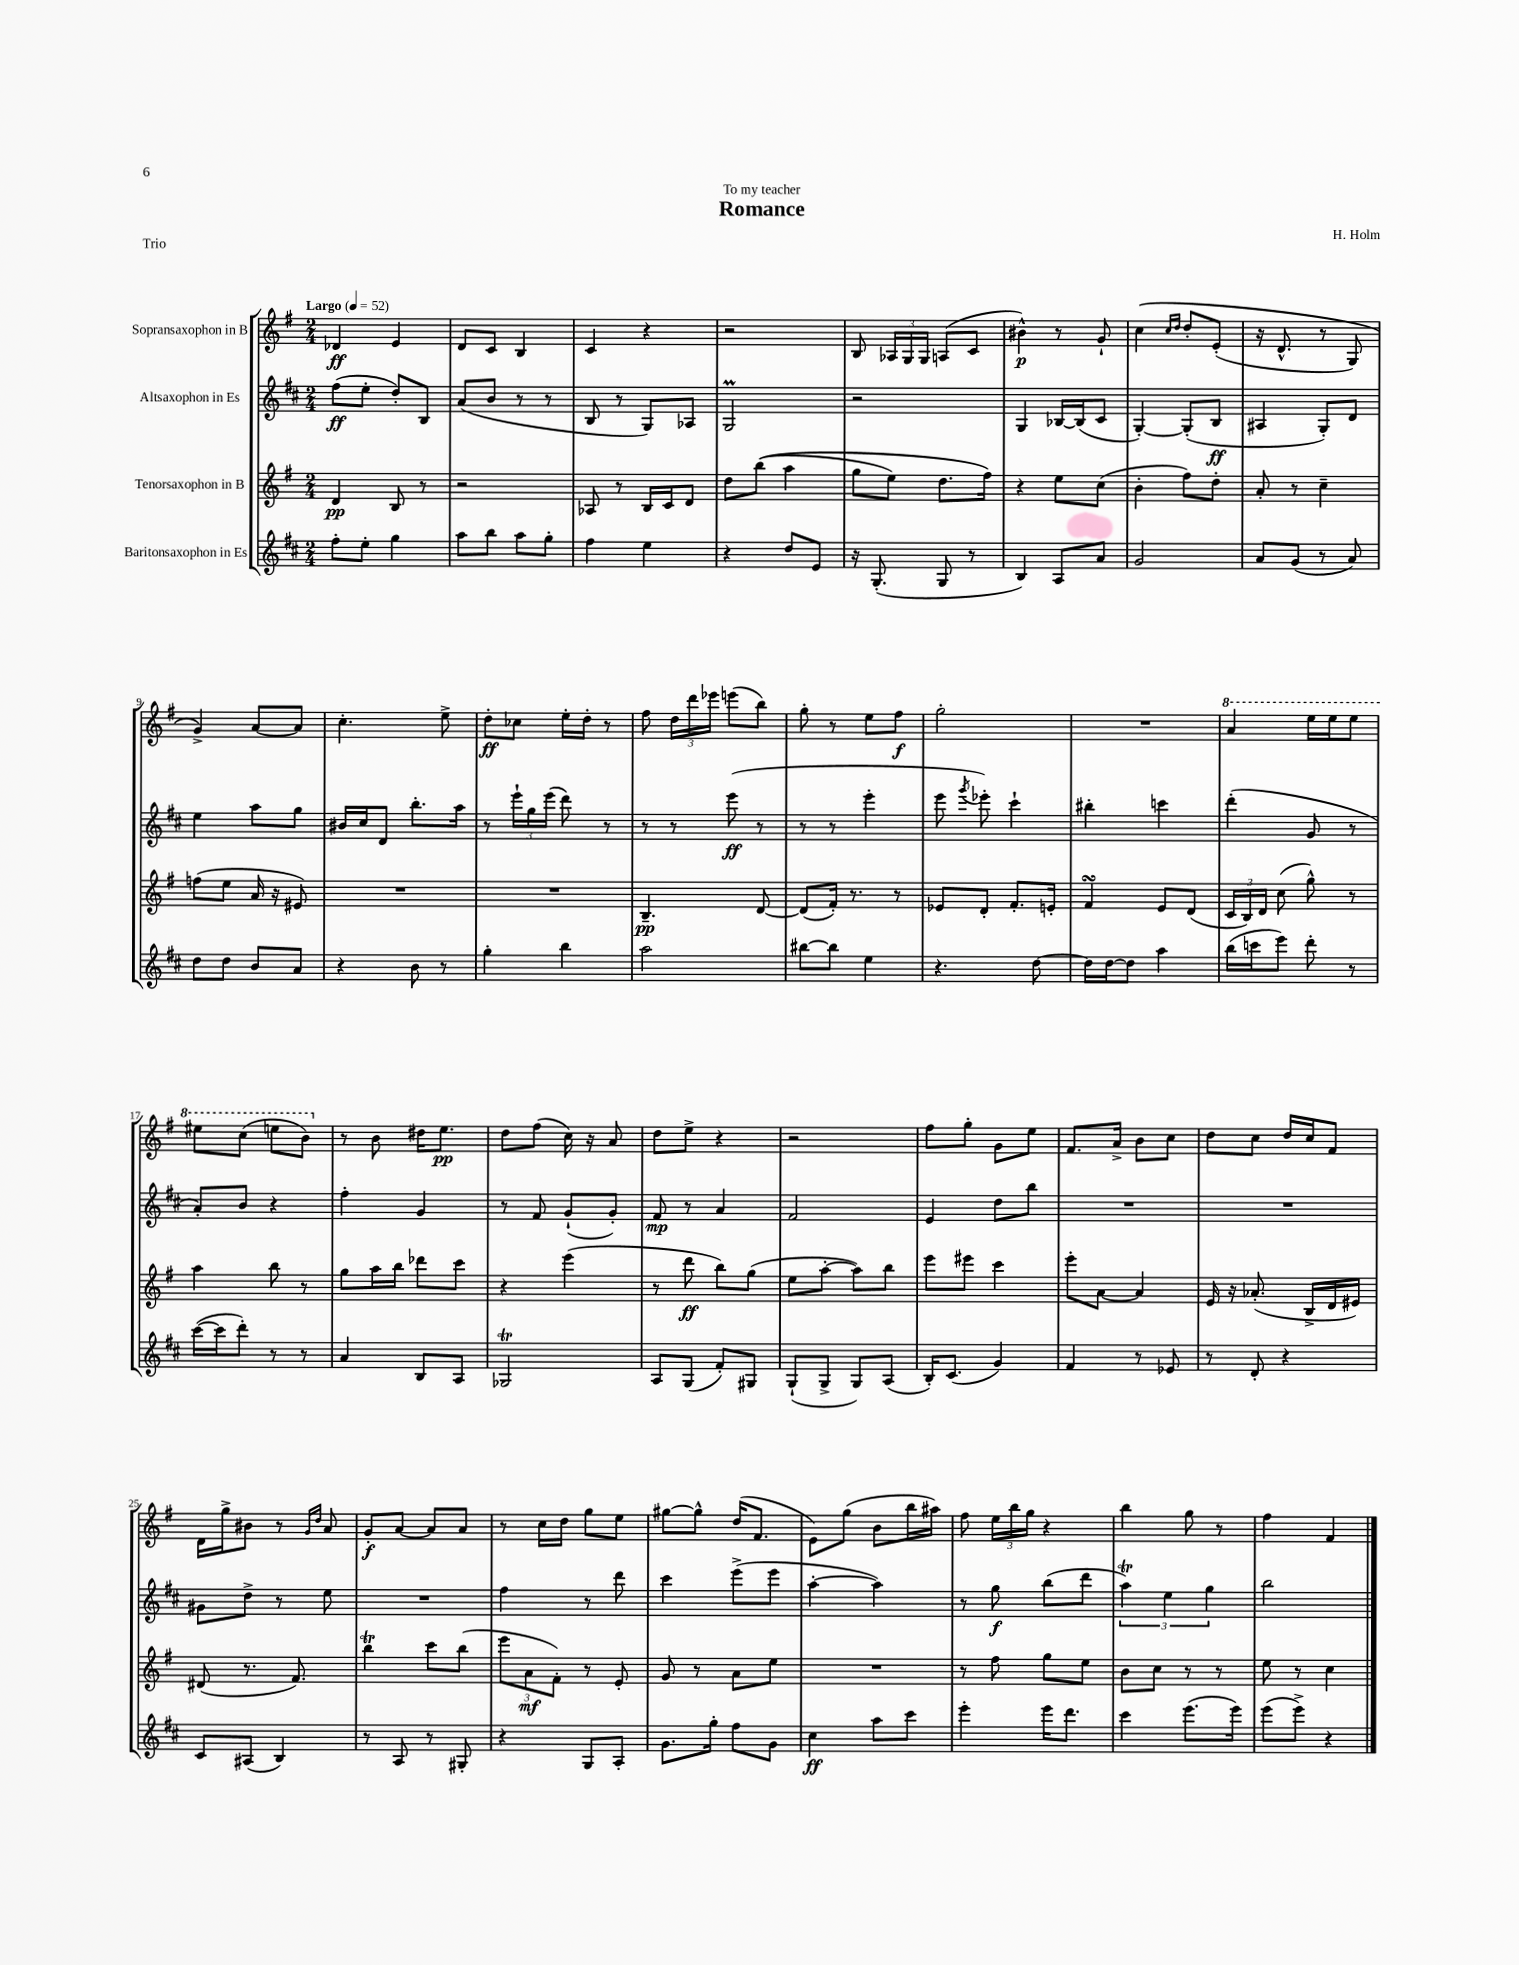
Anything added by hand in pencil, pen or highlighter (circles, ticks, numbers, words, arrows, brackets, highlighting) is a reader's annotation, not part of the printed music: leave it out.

**kern	**dynam	**kern	**dynam	**kern	**dynam	**kern	**dynam
*part4	*part4	*part3	*part3	*part2	*part2	*part1	*part1
*staff4	*staff4	*staff3	*staff3	*staff2	*staff2	*staff1	*staff1
*I"Baritonsaxophon in Es	*	*I"Tenorsaxophon in B	*	*I"Altsaxophon in Es	*	*I"Sopransaxophon in B	*
*clefG2	*	*clefG2	*	*clefG2	*	*clefG2	*
*k[f#c#]	*	*k[f#]	*	*k[f#c#]	*	*k[f#]	*
*M2/4	*	*M2/4	*	*M2/4	*	*M2/4	*
*MM52	*	*MM52	*	*MM52	*	*MM52	*
=1	=1	=1	=1	=1	=1	=1	=1
!	!	!	!	!	!	!LO:TX:a:B:t=Largo	!
8ff#'\L	.	4d/	pp	(8ff#\L	ff	4d-X/	ff
8ee'\J	.	.	.	8ee'\J	.	.	.
4gg\	.	8B/	.	8dd'/L)	.	4e/	.
.	.	8r	.	8B/J	.	.	.
=2	=2	=2	=2	=2	=2	=2	=2
8aa\L	.	2r	.	(8a/L	.	8d/L	.
8bb\J	.	.	.	8b/J	.	8c/J	.
8aa\L	.	.	.	8r	.	4B/	.
8gg'\J	.	.	.	8r	.	.	.
=3	=3	=3	=3	=3	=3	=3	=3
4ff#\	.	8A-X/	.	8B/	.	4c/	.
.	.	8r	.	8r	.	.	.
4ee\	.	16B/LL	.	8G/L)	.	4r	.
.	.	16c/J	.	.	.	.	.
.	.	8d/J	.	8A-X/J	.	.	.
=4	=4	=4	=4	=4	=4	=4	=4
4r	.	8dd\L	.	2GM/	.	2r	.
.	.	((8bb\J	.	.	.	.	.
8dd/L	.	4aa\	.	.	.	.	.
8e/J	.	.	.	.	.	.	.
=5	=5	=5	=5	=5	=5	=5	=5
16r	.	8gg\L	.	2r	.	8B/	.
(8.G'/	.	.	.	.	.	.	.
.	.	8ee\J)	.	.	.	24A-X/LL	.
.	.	.	.	.	.	24G/	.
.	.	.	.	.	.	24G/JJ	.
8G/	.	8.dd\L	.	.	.	(8An/L	.
8r	.	.	.	.	.	8c/J	.
.	.	16ff#\Jk)	.	.	.	.	.
=6	=6	=6	=6	=6	=6	=6	=6
4B/)	.	4r	.	4G/	.	4b#X^^\)	p
8A/L	.	8ee\L	.	[16B-X/LL	.	8r	.
.	.	.	.	(16B-/J]	.	.	.
8a/J	.	(8cc\J	.	8c#/J	.	8g`/	.
=7	=7	=7	=7	=7	=7	=7	=7
2g/	.	4b'\	.	[4G'/)	.	(4cc\	.
.	.	.	.	.	.	16qqcc/LL	.
.	.	.	.	.	.	16qqdd/JJ	.
.	.	8ff#\L)	.	(8G'/L]	.	8dd'/L	.
.	.	8dd'\J	.	8B/J	ff	(8e'/J	.
=8	=8	=8	=8	=8	=8	=8	=8
8a/L	.	8a'/	.	4A#X/	.	16r	.
.	.	.	.	.	.	8.d^^/	.
(8g/J	.	8r	.	.	.	.	.
8r	.	4cc~\	.	8G'/L)	.	8r	.
8a/)	.	.	.	8d/J	.	8G/)	.
!!LO:LB:g=z
=9	=9	=9	=9	=9	=9	=9	=9
8dd\L	.	(8ffn\L	.	4ee\	.	4g^/)	.
8dd\J	.	8ee\J	.	.	.	.	.
8b/L	.	16a/	.	8aa\L	.	[8a/L	.
.	.	16r	.	.	.	.	.
8a/J	.	8e#X/)	.	8gg\J	.	8a/J]	.
=10	=10	=10	=10	=10	=10	=10	=10
4r	.	2r	.	16b#X/LL	.	4.cc'\	.
.	.	.	.	16cc#/J	.	.	.
.	.	.	.	8d/J	.	.	.
8b\	.	.	.	8.bb'\L	.	.	.
8r	.	.	.	.	.	8ee^\	.
.	.	.	.	16aa\Jk	.	.	.
=11	=11	=11	=11	=11	=11	=11	=11
4gg'\	.	2r	.	8r	.	8dd'\L	ff
.	.	.	.	24eee`\LL	.	8cc-X\J	.
.	.	.	.	24gg\	.	.	.
.	.	.	.	(24eee\JJ	.	.	.
4bb\	.	.	.	8ddd\)	.	16ee'\LL	.
.	.	.	.	.	.	16dd'\JJ	.
.	.	.	.	8r	.	8r	.
=12	=12	=12	=12	=12	=12	=12	=12
2aa\	.	4.B~/	pp	8r	.	8ff#\	.
.	.	.	.	8r	.	24dd\LL	.
.	.	.	.	.	.	24ddd\	.
.	.	.	.	.	.	24eee-X\JJ	.
.	.	.	.	(8eee\	ff	(8eeen\L	.
.	.	[8d/	.	8r	.	8bb\J)	.
=13	=13	=13	=13	=13	=13	=13	=13
[8bb#X\L	.	(8d/L]	.	8r	.	8gg'\	.
8bb#\J]	.	16f#'/Jk)	.	8r	.	8r	.
.	.	8.r	.	.	.	.	.
4ee\	.	.	.	4eee'\	.	8ee\L	.
.	.	8r	.	.	.	8ff#\J	f
=14	=14	=14	=14	=14	=14	=14	=14
4.r	.	8e-X/L	.	8eee\	.	2gg'\	.
.	.	.	.	8qggg/	.	.	.
.	.	8d'/J	.	8eee-X'\)	.	.	.
.	.	8.f#'/L	.	4ccc#`\	.	.	.
[8dd\	.	.	.	.	.	.	.
.	.	16en'/Jk	.	.	.	.	.
=15	=15	=15	=15	=15	=15	=15	=15
16dd\LL]	.	4f#sSsS/	.	4bb#X'\	.	2r	.
[16dd\J	.	.	.	.	.	.	.
8dd\J]	.	.	.	.	.	.	.
4aa\	.	8e/L	.	4cccn\	.	.	.
.	.	(8d/J	.	.	.	.	.
=16	=16	=16	=16	=16	=16	=16	=16
*	*	*	*	*	*	*8va	*
(16bb\LL	.	24c/LL	.	(4ddd'\	.	4aa/	.
.	.	24B/)	.	.	.	.	.
16cccn\J	.	.	.	.	.	.	.
.	.	24d/JJ	.	.	.	.	.
8eee\J)	.	(8cc\	.	.	.	.	.
8ddd'\	.	8gg^^\)	.	8g/	.	16eee\LL	.
.	.	.	.	.	.	16eee\J	.
8r	.	8r	.	8r	.	8eee\J	.
!!LO:LB:g=z
=17	=17	=17	=17	=17	=17	=17	=17
([16ccc#\LL	.	4aa\	.	8a'/L)	.	8eee#X\L	.
16ccc#\J]	.	.	.	.	.	.	.
8ddd'\J)	.	.	.	8b/J	.	(8ccc\J	.
8r	.	8bb\	.	4r	.	8eeen\L	.
8r	.	8r	.	.	.	8bb\J)	.
=18	=18	=18	=18	=18	=18	=18	=18
*	*	*	*	*	*	*X8va	*
4a/	.	8gg\L	.	4ff#'\	.	8r	.
.	.	16aa\L	.	.	.	8b\	.
.	.	16bb\JJ	.	.	.	.	.
8B/L	.	8ddd-X\L	.	4g/	.	16dd#X\KL	.
.	.	.	.	.	.	8.ee\J	pp
8A/J	.	8ccc\J	.	.	.	.	.
=19	=19	=19	=19	=19	=19	=19	=19
2G-XT/	.	4r	.	8r	.	8dd\L	.
.	.	.	.	8f#/	.	(8ff#\J	.
.	.	(4eee\	.	(8g`/L	.	16cc\)	.
.	.	.	.	.	.	16r	.
.	.	.	.	8g'/J)	.	8a/	.
=20	=20	=20	=20	=20	=20	=20	=20
8A/L	.	8r	.	8f#/	mp	8dd\L	.
(8G/J	.	8ddd\	ff	8r	.	8ee^\J	.
8f#'/L)	.	8bb\L)	.	4a/	.	4r	.
8G#X/J	.	(8gg\J	.	.	.	.	.
=21	=21	=21	=21	=21	=21	=21	=21
(8G`/L	.	8ee\L	.	2f#/	.	2r	.
8G^/J	.	[8aa'\J	.	.	.	.	.
8G/L)	.	8aa\L])	.	.	.	.	.
(8A/J	.	8bb\J	.	.	.	.	.
=22	=22	=22	=22	=22	=22	=22	=22
16B'/KL)	.	8eee\L	.	4e/	.	8ff#\L	.
(8.c#/J	.	.	.	.	.	.	.
.	.	8eee#X\J	.	.	.	8gg'\J	.
4g/)	.	4ccc\	.	8dd\L	.	8g\L	.
.	.	.	.	8bb\J	.	8ee\J	.
=23	=23	=23	=23	=23	=23	=23	=23
4f#/	.	8eee'\L	.	2r	.	8.f#/L	.
.	.	[8a\J	.	.	.	.	.
.	.	.	.	.	.	16a^/Jk	.
8r	.	4a/]	.	.	.	8b\L	.
8e-X/	.	.	.	.	.	8cc\J	.
=24	=24	=24	=24	=24	=24	=24	=24
8r	.	16e/	.	2r	.	8dd\L	.
.	.	16r	.	.	.	.	.
8d'/	.	(8.a-X'/	.	.	.	8cc\J	.
4r	.	.	.	.	.	16dd/LL	.
.	.	16B^/LL	.	.	.	16cc/J	.
.	.	16d/	.	.	.	8f#/J	.
.	.	16e#X/JJ)	.	.	.	.	.
!!LO:LB:g=z
=25	=25	=25	=25	=25	=25	=25	=25
8c#/L	.	(8d#X/	.	8g#X\L	.	16d\LL	.
.	.	.	.	.	.	16gg^\J	.
(8A#X/J	.	8.r	.	8dd^\J	.	8b#X\J	.
4B/)	.	.	.	8r	.	8r	.
.	.	8.f#/)	.	.	.	.	.
.	.	.	.	.	.	16qqg/LL	.
.	.	.	.	.	.	16qqdd/JJ	.
.	.	.	.	8ee\	.	8a/	.
=26	=26	=26	=26	=26	=26	=26	=26
8r	.	4bbt\	.	2r	.	8g'/L	f
8A/	.	.	.	.	.	[8a/J	.
8r	.	8ccc\L	.	.	.	8a/L]	.
8G#X'/	.	(8bb\J	.	.	.	8a/J	.
=27	=27	=27	=27	=27	=27	=27	=27
4r	.	12eee\L	.	4ff#\	.	8r	.
.	.	12a\	mf	.	.	.	.
.	.	.	.	.	.	16cc\LL	.
.	.	12f#'\J)	.	.	.	.	.
.	.	.	.	.	.	16dd\JJ	.
8G/L	.	8r	.	8r	.	8gg\L	.
8A'/J	.	8e'/	.	8ddd\	.	8ee\J	.
=28	=28	=28	=28	=28	=28	=28	=28
8.g\L	.	8g/	.	4ccc#\	.	[8gg#X\L	.
.	.	8r	.	.	.	8gg#^^\J]	.
16gg'\Jk	.	.	.	.	.	.	.
8ff#\L	.	8a\L	.	(8eee^\L	.	(16dd/KL	.
.	.	.	.	.	.	8.f#/J	.
8g\J	.	8ee\J	.	8eee\J	.	.	.
=29	=29	=29	=29	=29	=29	=29	=29
4cc#\	ff	2r	.	[4aa'\	.	8e\L)	.
.	.	.	.	.	.	(8gg\J	.
8aa\L	.	.	.	4aa\])	.	8b\L	.
8ccc#\J	.	.	.	.	.	16bb\L	.
.	.	.	.	.	.	16aa#X\JJ)	.
=30	=30	=30	=30	=30	=30	=30	=30
4eee'\	.	8r	.	8r	.	8ff#\	.
.	.	8ff#\	.	8gg\	f	24ee\LL	.
.	.	.	.	.	.	24bb\	.
.	.	.	.	.	.	24gg\JJ	.
16eee\KL	.	8gg\L	.	(8bb\L	.	4r	.
8.ddd\J	.	.	.	.	.	.	.
.	.	8ee\J	.	8ddd\J	.	.	.
=31	=31	=31	=31	=31	=31	=31	=31
4ccc#\	.	8b\L	.	6aaT\)	.	4bb\	.
.	.	8cc\J	.	.	.	.	.
.	.	.	.	6ee\	.	.	.
(8.eee\L	.	8r	.	.	.	8gg\	.
.	.	.	.	6gg\	.	.	.
.	.	8r	.	.	.	8r	.
16eee\Jk)	.	.	.	.	.	.	.
=32	=32	=32	=32	=32	=32	=32	=32
(8eee\L	.	8ee\	.	2bb\	.	4ff#\	.
8eee^\J)	.	8r	.	.	.	.	.
4r	.	4cc\	.	.	.	4f#/	.
==	==	==	==	==	==	==	==
*-	*-	*-	*-	*-	*-	*-	*-
